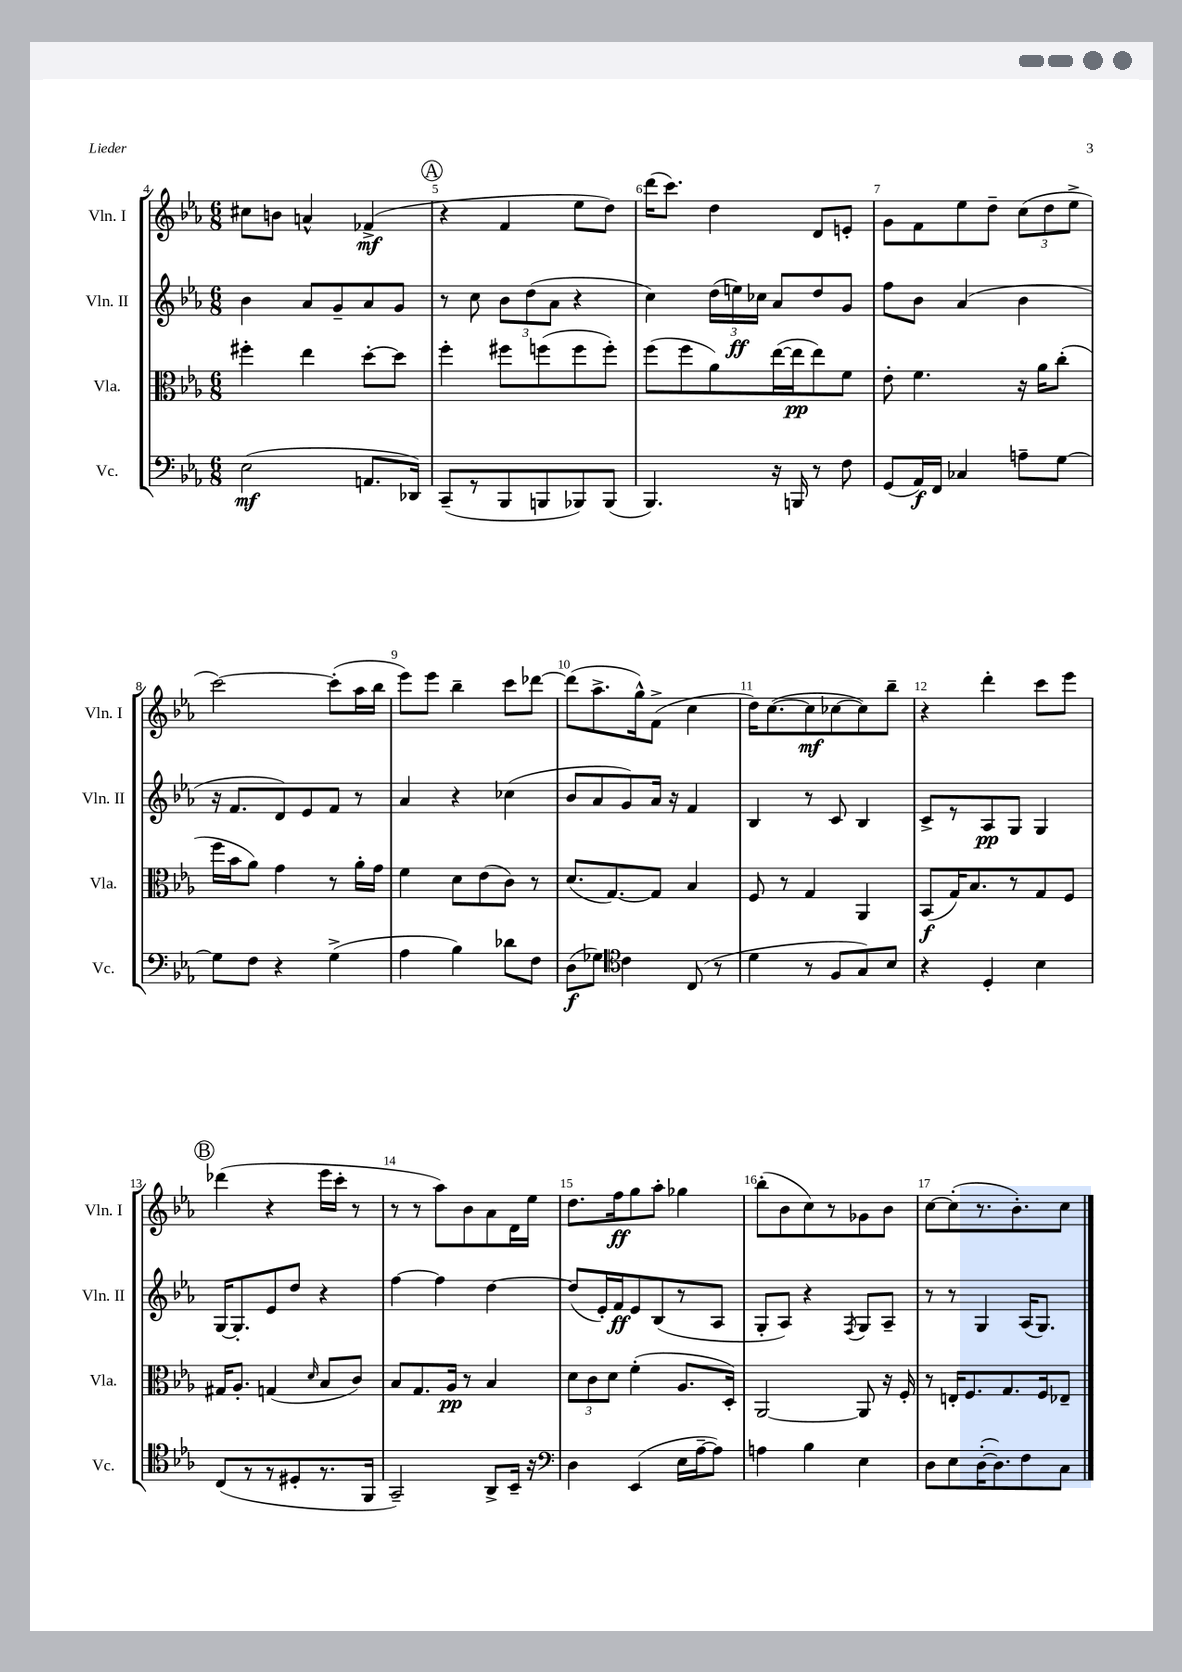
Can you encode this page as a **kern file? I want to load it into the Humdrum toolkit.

**kern	**dynam	**kern	**dynam	**kern	**dynam	**kern	**dynam
*part4	*part4	*part3	*part3	*part2	*part2	*part1	*part1
*staff4	*staff4	*staff3	*staff3	*staff2	*staff2	*staff1	*staff1
*I"Vc.	*	*I"Vla.	*	*I"Vln. II	*	*I"Vln. I	*
*I'Vc.	*	*I'Vla.	*	*I'Vln. II	*	*I'Vln. I	*
*clefF4	*	*clefC3	*	*clefG2	*	*clefG2	*
*k[b-e-a-]	*	*k[b-e-a-]	*	*k[b-e-a-]	*	*k[b-e-a-]	*
*M6/8	*	*M6/8	*	*M6/8	*	*M6/8	*
=4	=4	=4	=4	=4	=4	=4	=4
(2E-\	mf	4ff#X'\	.	4b-\	.	8cc#X\L	.
.	.	.	.	.	.	8bn\J	.
.	.	4ee-\	.	8a-/L	.	4an^^/	.
.	.	.	.	8g~/	.	.	.
8.AAn/L	.	[8dd'\L	.	8a-/	.	(4f-X^/	mf
.	.	8dd\J]	.	8g/J	.	.	.
16DD-X/Jk)	.	.	.	.	.	.	.
!!LO:REH:place=s1:t=A
=5	=5	=5	=5	=5	=5	=5	=5
(8CC~/L	.	4ff'\	.	8r	.	4r	.
8r	.	.	.	8cc\	.	.	.
8BBB-/	.	8ff#X\L	.	12b-\L	.	4f/	.
.	.	.	.	(12dd\	.	.	.
8BBBn/	.	(8ffn\	.	.	.	.	.
.	.	.	.	12a-\J	.	.	.
8BBB-X/)	.	8ff\	.	4r	.	8ee-\L	.
(8BBB-/J	.	8ff'\J)	.	.	.	8dd\J)	.
=6	=6	=6	=6	=6	=6	=6	=6
4.BBB-/)	.	(8ff\L	.	4cc\)	.	(16ddd\KL	.
.	.	.	.	.	.	8.ccc\J)	.
.	.	8ff\	.	.	.	.	.
.	.	8a-\)	.	(24dd\LL	.	4dd\	.
.	.	.	.	24een\)	ff	.	.
.	.	.	.	24cc-X\JJ	.	.	.
16r	.	([16ee-\L	.	8a-/L	.	.	.
16BBBn/	.	16ee-\J]	pp	.	.	.	.
8r	.	8ee-\)	.	8dd/	.	8d/L	.
8F\	.	8f\J	.	8g/J	.	8en'/J	.
=7	=7	=7	=7	=7	=7	=7	=7
(8GG/L	.	8e-'\	.	8ff\L	.	8g\L	.
16AA-/L)	f	4.f\	.	8b-\J	.	8f\	.
16FF/JJ	.	.	.	.	.	.	.
4C-X/	.	.	.	(4a-/	.	8ee-\	.
.	.	.	.	.	.	8dd~\J	.
8An~\L	.	16r	.	4b-\	.	(12cc\L	.
.	.	16a-\KL	.	.	.	.	.
.	.	.	.	.	.	12dd\	.
[8G\J	.	(8cc'\J	.	.	.	.	.
.	.	.	.	.	.	12ee-^\J	.
!!LO:LB:g=z
=8	=8	=8	=8	=8	=8	=8	=8
8G\L]	.	16ff\LL	.	16r	.	[2ccc\)	.
.	.	16b-\J	.	8.f/L	.	.	.
8F\J	.	8a-\J)	.	.	.	.	.
4r	.	4g\	.	8d/)	.	.	.
.	.	.	.	8e-/	.	.	.
(4G^\	.	8r	.	8f/J	.	(8ccc'\L]	.
.	.	16a-'\LL	.	8r	.	16aa-\L	.
.	.	16g\JJ	.	.	.	16bb-\JJ	.
=9	=9	=9	=9	=9	=9	=9	=9
4A-\	.	4f\	.	4a-/	.	8eee-\L)	.
.	.	.	.	.	.	8eee-\J	.
4B-\)	.	8d\L	.	4r	.	4bb-~\	.
.	.	(8e-\	.	.	.	.	.
8d-X\L	.	8c\J)	.	(4cc-X\	.	8ccc\L	.
8F\J	.	8r	.	.	.	[8ddd-X\J	.
=10	=10	=10	=10	=10	=10	=10	=10
(8D\L	f	(8.d/L	.	8b-/L	.	(8ddd-\L]	.
8G-X\J)	.	.	.	8a-/	.	8.aa-^\	.
.	.	[8.G/)	.	.	.	.	.
*clefC4	*	*	*	*	*	*	*
4c\	.	.	.	8g/)	.	.	.
.	.	.	.	.	.	16gg^^\k)	.
.	.	8G/J]	.	16a-/Jk	.	(8f^\J	.
.	.	.	.	16r	.	.	.
(8C/	.	4B-/	.	4f/	.	4cc\	.
8r	.	.	.	.	.	.	.
=11	=11	=11	=11	=11	=11	=11	=11
4d\	.	8F/	.	4B-/	.	16dd\KL)	.
.	.	.	.	.	.	([8.cc\	.
.	.	8r	.	.	.	.	.
8r	.	4G/	.	8r	.	8cc\]	mf
8F/L	.	.	.	8c/	.	[8cc-X\	.
8G/)	.	4AA-/	.	4B-/	.	8cc-\])	.
8B-/J	.	.	.	.	.	8bb-~\J	.
=12	=12	=12	=12	=12	=12	=12	=12
4r	.	(8BB-/L	f	8c^/L	.	4r	.
.	.	16G/K)	.	8r	.	.	.
.	.	8.B-/	.	.	.	.	.
4D'/	.	.	.	8A-/	pp	4ddd'\	.
.	.	8r	.	8G/J	.	.	.
4B-\	.	8G/	.	4G/	.	8ccc\L	.
.	.	8F/J	.	.	.	8eee-\J	.
!!LO:LB:g=z
!!LO:REH:place=s1:t=B
=13	=13	=13	=13	=13	=13	=13	=13
(8C/L	.	16G#X/KL	.	[16G/KL	.	(4ddd-X\	.
.	.	8.A-'/J	.	8.G'/]	.	.	.
8r	.	.	.	.	.	.	.
8r	.	(4Gn/	.	8e-/	.	4r	.
8D#X'/	.	.	.	8dd/J	.	.	.
.	.	16qqd/	.	.	.	.	.
8.r	.	8B-/L	.	4r	.	16eee-\LL	.
.	.	.	.	.	.	16ccc'\JJ	.
.	.	8c/J)	.	.	.	8r	.
16FF/Jk	.	.	.	.	.	.	.
=14	=14	=14	=14	=14	=14	=14	=14
2GG~/)	.	8B-/L	.	[4ff\	.	8r	.
.	.	8.G/	.	.	.	8r	.
.	.	.	.	4ff\]	.	8aa-\L)	.
.	.	16A-/Jk	pp	.	.	.	.
.	.	8r	.	.	.	8b-\	.
8AA-^/L	.	4B-/	.	[4dd\	.	8a-\	.
16BB-~/Jk	.	.	.	.	.	16d\L	.
16r	.	.	.	.	.	16ee-\JJ	.
=15	=15	=15	=15	=15	=15	=15	=15
*clefF4	*	*	*	*	*	*	*
4D\	.	12d\L	.	(8dd/L]	.	8.dd\L	.
.	.	12c\	.	.	.	.	.
.	.	.	.	16e-'/L)	.	.	.
.	.	12d\J	.	.	.	.	.
.	.	.	.	16f/J	ff	16ff\k	ff
(4EE-/	.	(4f'\	.	8e-/	.	8gg\	.
.	.	.	.	(8B-/	.	8aa-'\J	.
16E-\LL	.	8.A-/L	.	8r	.	4gg-X\	.
[16A-~\J	.	.	.	.	.	.	.
8A-\J])	.	.	.	8A-/J	.	.	.
.	.	16D'/Jk)	.	.	.	.	.
=16	=16	=16	=16	=16	=16	=16	=16
4An\	.	[2AA-/	.	8G'/L	.	(8bb-'\L	.
.	.	.	.	8A-/J)	.	8b-\	.
4B-\	.	.	.	4r	.	8cc\)	.
.	.	.	.	.	.	8r	.
.	.	.	.	8qF/	.	.	.
4E-\	.	8AA-/]	.	8G/L	.	8g-X\	.
.	.	16r	.	8A-~/J	.	8b-\J	.
.	.	16F'/	.	.	.	.	.
=17	=17	=17	=17	=17	=17	=17	=17
8D\L	.	8r	.	8r	.	[8cc\L	.
8E-\	.	16En'/KL	.	8r	.	(8cc'\]	.
.	.	8.F/	.	.	.	.	.
([16D'\K	.	.	.	4G/	.	8.r	.
8.D\])	.	.	.	.	.	.	.
.	.	8.G/	.	.	.	.	.
.	.	.	.	.	.	8.b-'\)	.
8F\	.	.	.	(16A-/KL	.	.	.
.	.	16F/k	.	8.G/J)	.	.	.
8C\J	.	8E-X~/J	.	.	.	8cc\J	.
==	==	==	==	==	==	==	==
*-	*-	*-	*-	*-	*-	*-	*-
